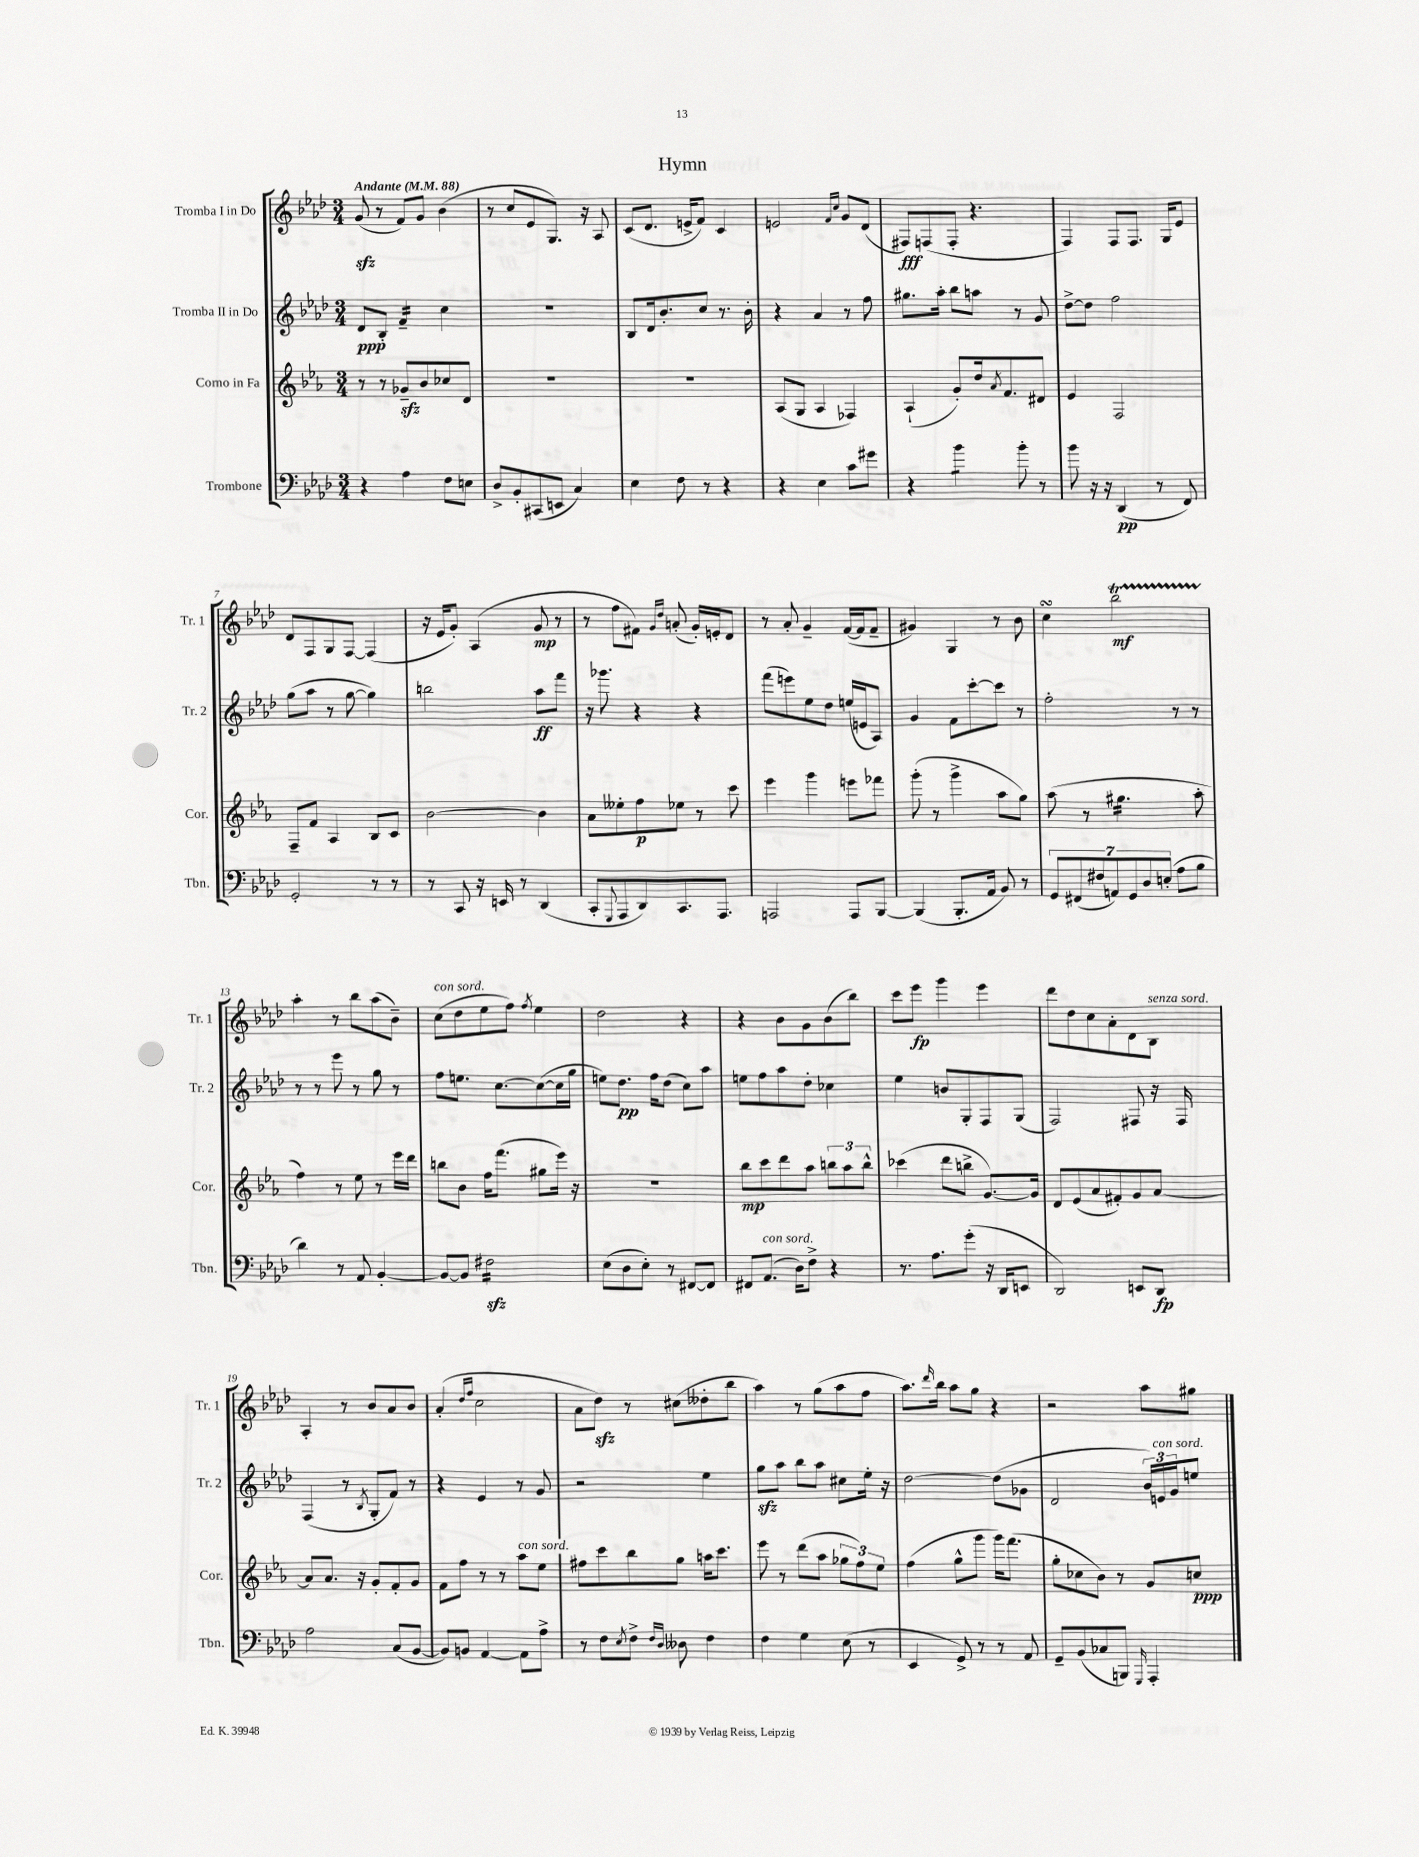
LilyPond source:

\header { title = "Hymn" }
<<
\new StaffGroup <<
\new Staff = "s0" \with { instrumentName = "Tromba I in Do" shortInstrumentName = "Tr. 1" } {
    \clef treble \key aes \major \numericTimeSignature \time 3/4 \tempo "Andante" 4 = 88
    g'8\sfz( r8 f'8) g'8 bes'4( |
    r8 c''8 ees'8 g8.) r16 aes8 |
    c'8( des'8. e'16-> f'8) c'4 |
    e'2 \grace { f'16 c''16 } g'8 des'8( |
    fis8\fff) f8( f8-. r4. |
    f4) f8 f8. g16 ees'8 |
    des'8 f8 g8 f8~ f4( |
    r16 ees'16 g'8-.) aes4( g'8\mp r8 |
    r8 f''8 fis'8) \grace { g'16 des''16 } a'8-.( g'16-.) e'16-. des'8 |
    r8 aes'8-. g'4-- f'16~( f'16 f'8-- |
    gis'4) g4 r8 bes'8 |
    c''4\turn bes''2\startTrillSpan\mf |
    aes''4-.\stopTrillSpan r8 bes''8 aes''8( bes'8--) |
    c''8^\markup { \italic "con sord." }( des''8 ees''8 f''8) \acciaccatura { f''8 } ees''4 |
    des''2 r4 |
    r4 bes'8 g'8 bes'8( bes''8) |
    c'''8 ees'''8\fp g'''4 ees'''4 |
    des'''8 des''8 c''8 aes'8-. des'8 bes8^\markup { \italic "senza sord." } |
    aes4-. r8 bes'8 aes'8 bes'8 |
    aes'4-.( \grace { des''16 f''16 } c''2 |
    aes'8 des''8\sfz) r8 cis''8( deses''8-. bes''8 |
    aes''4) r8 g''8( aes''8 f''8 |
    aes''8.) \grace { des'''16 } bes''16 aes''8 g''8 r4 |
    r2 aes''8 gis''8 \bar "|." |
}
\new Staff = "s1" \with { instrumentName = "Tromba II in Do" shortInstrumentName = "Tr. 2" } {
    \clef treble \key aes \major \numericTimeSignature \time 3/4
    des'8\ppp bes8-. f'4:16-- c''4 |
    R2. |
    bes8 des'16 bes'8.-. c''8 r8. bes'16-. |
    r4 aes'4 r8 f''8 |
    gis''8. aes''16-. bes''8 a''8 r8 g'8 |
    des''8~-> des''8 f''2 |
    g''8( aes''8 r8 g''8~ g''4) |
    b''2 aes''8\ff f'''8 |
    r16 ges'''8. r4 r4 |
    f'''8( e'''8) ees''8 des''8 e''16( e'16 aes8) |
    g'4 f'8 c'''8~-. c'''8 r8 |
    f''2-. r8 r8 |
    r8 r8 ees'''8 r8 g''8 r8 |
    f''8 e''8. c''8.~ c''8~( c''16 g''16 |
    e''8) des''8.\pp f''16 des''8( c''8) aes''8 |
    e''8 f''8 aes''8 des''8-. ces''4 |
    ees''4 b'8 g8-. f8 g8( |
    f2) fis8 r16 fis16 |
    f4( r8 \acciaccatura { bes8 } g8-. f'8) r8 |
    r4 ees'4 r8 g'8 |
    r2 ees''4 |
    g''8\sfz aes''8 bes''8 aes''8 cis''8 ees''16-. r16 |
    des''2~ des''8( ges'8 |
    des'2 \tuplet 3/2 { bes'16) e'16^\markup { \italic "con sord." } g'16 } e''8 \bar "|." |
}
\new Staff = "s2" \with { instrumentName = "Corno in Fa" shortInstrumentName = "Cor." } {
    \clef treble \key ees \major \numericTimeSignature \time 3/4
    r8 r8 ges'8--\sfz bes'8 ces''8 d'8 |
    R2. |
    R2. |
    aes8( g8 aes4 fes4) |
    aes4-!( g'8-.) d''16 \acciaccatura { aes'8 } f'8. dis'8 |
    ees'4 f2 |
    f8-- f'8 aes4 bes8 c'8 |
    bes'2~ bes'4 |
    aes'8 eeses''8-. f''8\p ees''8 r8 c'''8 |
    ees'''4 g'''4 e'''8 fes'''8 |
    g'''8-.( r8 g'''4-> aes''8 g''8) |
    aes''8( r8 gis''4.:16 aes''8-. |
    f''4) r8 ees''8 r8 ees'''16 d'''16 |
    b''8 bes'8 f''16 f'''8.( gis''8 ees'''16) r16 |
    R2. |
    bes''8\mp c'''8 d'''8 aes''8 \tuplet 3/2 { b''8 aes''8 b''8-^ } |
    ces'''4( d'''8 b''8-> g'8.~) g'16 |
    d'8 ees'8( aes'8 fis'8-.) g'8 aes'8~ |
    aes'8 aes'8. r16 g'8-. f'8-. g'8 |
    f'8 f''8 r8 r8 aes''8^\markup { \italic "con sord." } ees''8 |
    fis''8 c'''8 bes''8 g''8 a''16 c'''8. |
    ees'''8 r8 d'''8( aes''8 \tuplet 3/2 { ges''8 f''8) ees''8 } |
    f''4( g''8-^ g'''8 g'''16) f'''8.( |
    g''8-. ces''8 bes'8) r8 g'8 c''8\ppp \bar "|." |
}
\new Staff = "s3" \with { instrumentName = "Trombone" shortInstrumentName = "Tbn." } {
    \clef bass \key aes \major \numericTimeSignature \time 3/4
    r4 aes4 f8 e8 |
    des8-> bes,8-. cis,8( e,8 c4) |
    ees4 f8 r8 r4 |
    r4 ees4 c'8 gis'8 |
    r4 bes'4:8 bes'8-. r8 |
    bes'8 r16 r16 des,4\pp( r8 f,8) |
    g,2-. r8 r8 |
    r8 c,8 r16 e,16 r8 des,4( |
    c,8-. \appoggiatura { g,,8 } aes,,8 des,8) c,8. aes,,8. |
    a,,2 a,,8 bes,,8~ |
    bes,,4( bes,,8.-. aes,16 bes,8) r8 |
    \tuplet 7/4 { g,8 fis,8( fis8 a,8) g,8 des8 e8-.( } aes8 bes8 |
    des'4) r8 aes,8 bes,4~-. |
    bes,8~ bes,8 fis2:16\sfz |
    ees8( des8 ees8-.) r8 fis,8~ fis,8 |
    fis,8 aes,8.^\markup { \italic "con sord." }( des16) f8-> r4 |
    r8. aes8. g'8-.( r16 des,16 e,8 |
    des,2) e,8 des,8\fp |
    aes2 c8( bes,8~ |
    bes,8) b,8 aes,4~ aes,8 aes8-> |
    r8 f8 \acciaccatura { ees8 } f8-> \grace { f16 des16 } deses8 f4 |
    f4 g4 ees8( r8 |
    ees,4 g,8->) r8 r8 aes,8 |
    g,8-- bes,8( ces8 b,,8) \grace { g,,16 } aes,,4-. \bar "|." |
}
>>
>>
